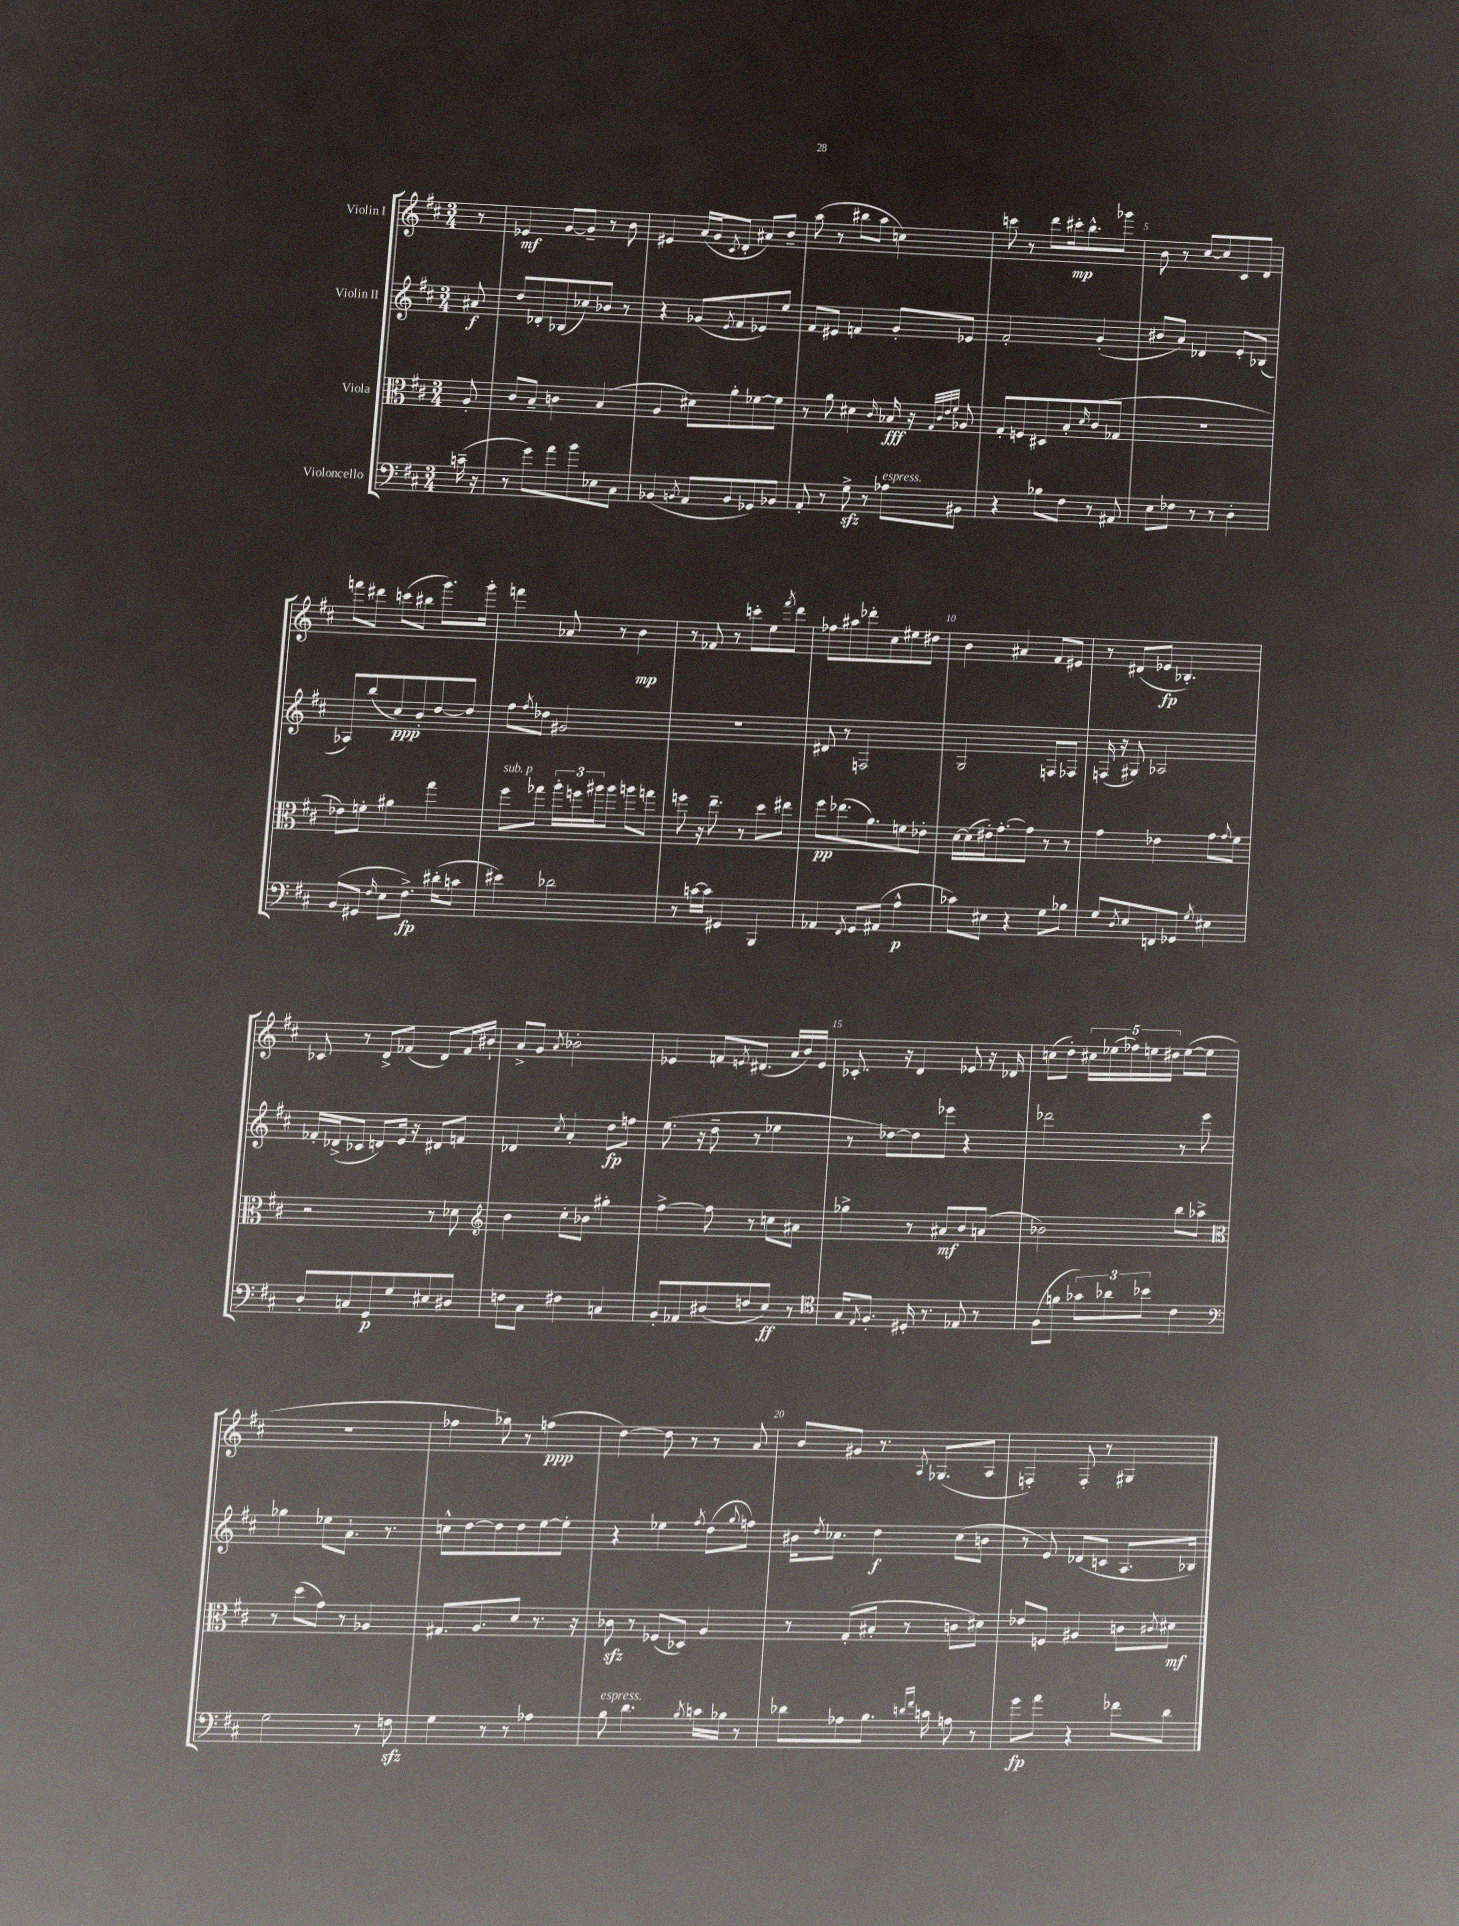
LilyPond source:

<<
\new StaffGroup <<
\new Staff = "s0" \with { instrumentName = "Violin I" } {
    \clef treble \key d \major \numericTimeSignature \time 3/4 \partial 8
    r8 |
    ees'4\mf g'8~ g'8-- r8 b'8 |
    eis'4 a'16( g'16 \acciaccatura { cis'8 } d'8-. ais'8) b'8-- |
    a''8( r8 bis''8 a''8 c''4) |
    c'''8 r8 d'''8 cis'''16-.\mp b''8.-^ ges'''8 |
    b'8 r8 cis''8~ cis''8 cis'8 d'8 |
    f'''8 dis'''8 c'''8( bis''8 g'''8.) g'''16-. |
    f'''4 aes'8 r8 b'4\mp |
    r8 fes'8 r8 c'''8-. e''8 \acciaccatura { fis'''8 } d'''8 |
    fes''8 ais''8 des'''8-. cis''8 eis''8 dis''8 |
    b'4 ais'4 fis'8 eis'8 |
    r8 dis'8( ees'8\fp bes4.-.) |
    ces'8 r8 d'8-> fes'8( d'8) fes'16 bis'16-! |
    a'8-> g'8 \acciaccatura { a'8 } bes'2-. |
    ees'4 f'8 \acciaccatura { e'8 } dis'8.( a'16 b'16) e'16 |
    ces'8.-. r16 d'4 ees'8 r16 des'16 |
    c''8( d''8-.) \tuplet 5/4 { cis''16 ees''16( fes''16) e''16 dis''16 } e''8~( e''8 |
    R2. |
    fes''4 ges''8) r8 f''4\ppp( |
    d''4~) d''8 r8 r8 a'8 |
    b'8 gis'8 r8. \acciaccatura { a8 } ges8.( a8 |
    f4-.) f8-. r8 gis4 \bar "|." |
}
\new Staff = "s1" \with { instrumentName = "Violin II" } {
    \clef treble \key d \major \numericTimeSignature \time 3/4 \partial 8
    ais'8\f |
    d''8 des'8-. bes8( ces''8) bes'8 r8 |
    r4 ges'8( \acciaccatura { e'8 } fis'8 ees'8) e''8 |
    fis'8 eis'8 f'4 g'8-. ees'8 |
    fis'2-. g'4-.( |
    bis'8 a'8) des'4 e'8-. bes8( |
    aes8) b''8( cis''8\ppp) b'8-. d''8~ d''8 |
    fis''8 \acciaccatura { fis''8 } des''8 gis'2 |
    R2. |
    dis'8 r8 f2 |
    g2 f8 fes8 |
    f16( r16 gis8) aes2 |
    fes'16-. des'16->( ces'8 d'8) e'16 r16 dis'8 f'8 |
    des'4 \acciaccatura { cis''8 } a'4-. d''8\fp f''8 |
    e''8.( r16 d''8-- r8 ees''4 |
    r8 des''8~) des''8 ees'''8 r4 |
    des'''2 r8 e'''8 |
    ges''4 ees''8 a'8.-! r8. |
    c''8-^ d''8~ d''8 d''8 e''8~ e''8-. |
    r4 ees''4 \acciaccatura { fis''8 } d''8( \appoggiatura { g''8 } f''8) |
    bis'16 \acciaccatura { d''8 } ces''8. d''4\f ces''8( b'8 |
    r8 e'8) des'8( c'8 a8. bes16) \bar "|." |
}
\new Staff = "s2" \with { instrumentName = "Viola" } {
    \clef alto \key d \major \numericTimeSignature \time 3/4 \partial 8
    a8-. |
    cis'8 b8-- c'4 b4( |
    a4 dis'8) a'8-. fes'8~ fes'8 |
    r8 a'8 dis'4 \grace { cis'16 } bes16\fff r16 \grace { g32 cis'32 e'32 fis'32 } aes8 |
    g8-. f8 dis8 b8-. \grace { d'16 } cis'8( ges8 |
    R2. |
    ees'8) f'8-. ais'4 g''4 |
    fis''8^\markup { \italic "sub. p" } ges''8 \tuplet 3/2 { a''16-. f''16 ais''16 } ais''8 a''8 g''8 |
    f''8 r16 e''8.-- r8 d''8 eis''8 |
    fis''8\pp ees''8.( a'8.) f'8 ees'8-. |
    d'16~ d'16( eis'16-.) g'8.~-. g'8 r8 r8 |
    g'4 ees'4 g'8 \appoggiatura { g'8 } fis'8 |
    r2 r8 des'8 |
    \clef treble b'4 cis''8-. bes'8 gis''4-. |
    fis''4~-> fis''8 r8 c''8 ais'8 |
    ges''4-> r8 ais'8\mf b'8 a'8( |
    bes'2) b''8 aes''8-> |
    \clef alto r8 d''8( g'8) r8 aes4 |
    gis8. a8. d'8 r8. r16 |
    ces'8\sfz r8 fes8( des8) a4 |
    r8 g8-.( bis8-. r8 c'8 dis'8) |
    ees'8 f8 ais4 c'8 \acciaccatura { cis'8 } dis'8\mf \bar "|." |
}
\new Staff = "s3" \with { instrumentName = "Violoncello" } {
    \clef bass \key d \major \numericTimeSignature \time 3/4 \partial 8
    c'16--( r16 |
    r8 g'8) a'8 b'8 ees8 cis8 |
    bes,4( \acciaccatura { b,8 } a,8 b,8 ges,8) bes,8 |
    a,8-. r8 g8->\sfz r8 aes8^\markup { \italic "espress." } bis,8 |
    r4 bes8 fis8 r8 ais,8 |
    e8 fes8 r8 r8 d4-. |
    b,8( gis,8 \grace { fis16 } e8 fis8.->\fp) dis'16-.( c'8 |
    eis'4) des'2 |
    r8 c'16~ c'16 gis,4 b,,4 |
    aes,4 \acciaccatura { fis,8 } g,8 ais,8( a4-^\p |
    ces'8) eis8 r4 g8 bes8 |
    g8 \acciaccatura { d8 } e8 f,8 ges,8 \acciaccatura { g8 } eis4 |
    d8-. c8 g,8\p g8 eis8 dis8 |
    f8 cis8 fis4 c4 |
    b,8-. aes,8 dis8( f8 e8\ff) r8 |
    \clef tenor g16 \acciaccatura { e8 } fis8.-. dis16-. r8. ees8 r8 |
    fis8( f'8 \tuplet 3/2 { ges'8) aes'8 bes'8 } cis'4 |
    \clef bass g2 r8 f8\sfz |
    g4 r8 r8 aes4 |
    b8^\markup { \italic "espress." } d'4. \acciaccatura { b8 } c'16 bes16 r8 |
    des'8 aes8 b8. \grace { d'16 fis'16 } c'16 a8 r8 |
    g'8\fp a'8 r4 fes'8 d'8 \bar "|." |
}
>>
>>
\layout { \context { \Score \override BarNumber.break-visibility = ##(#f #t #t) barNumberVisibility = #(every-nth-bar-number-visible 5) } }
